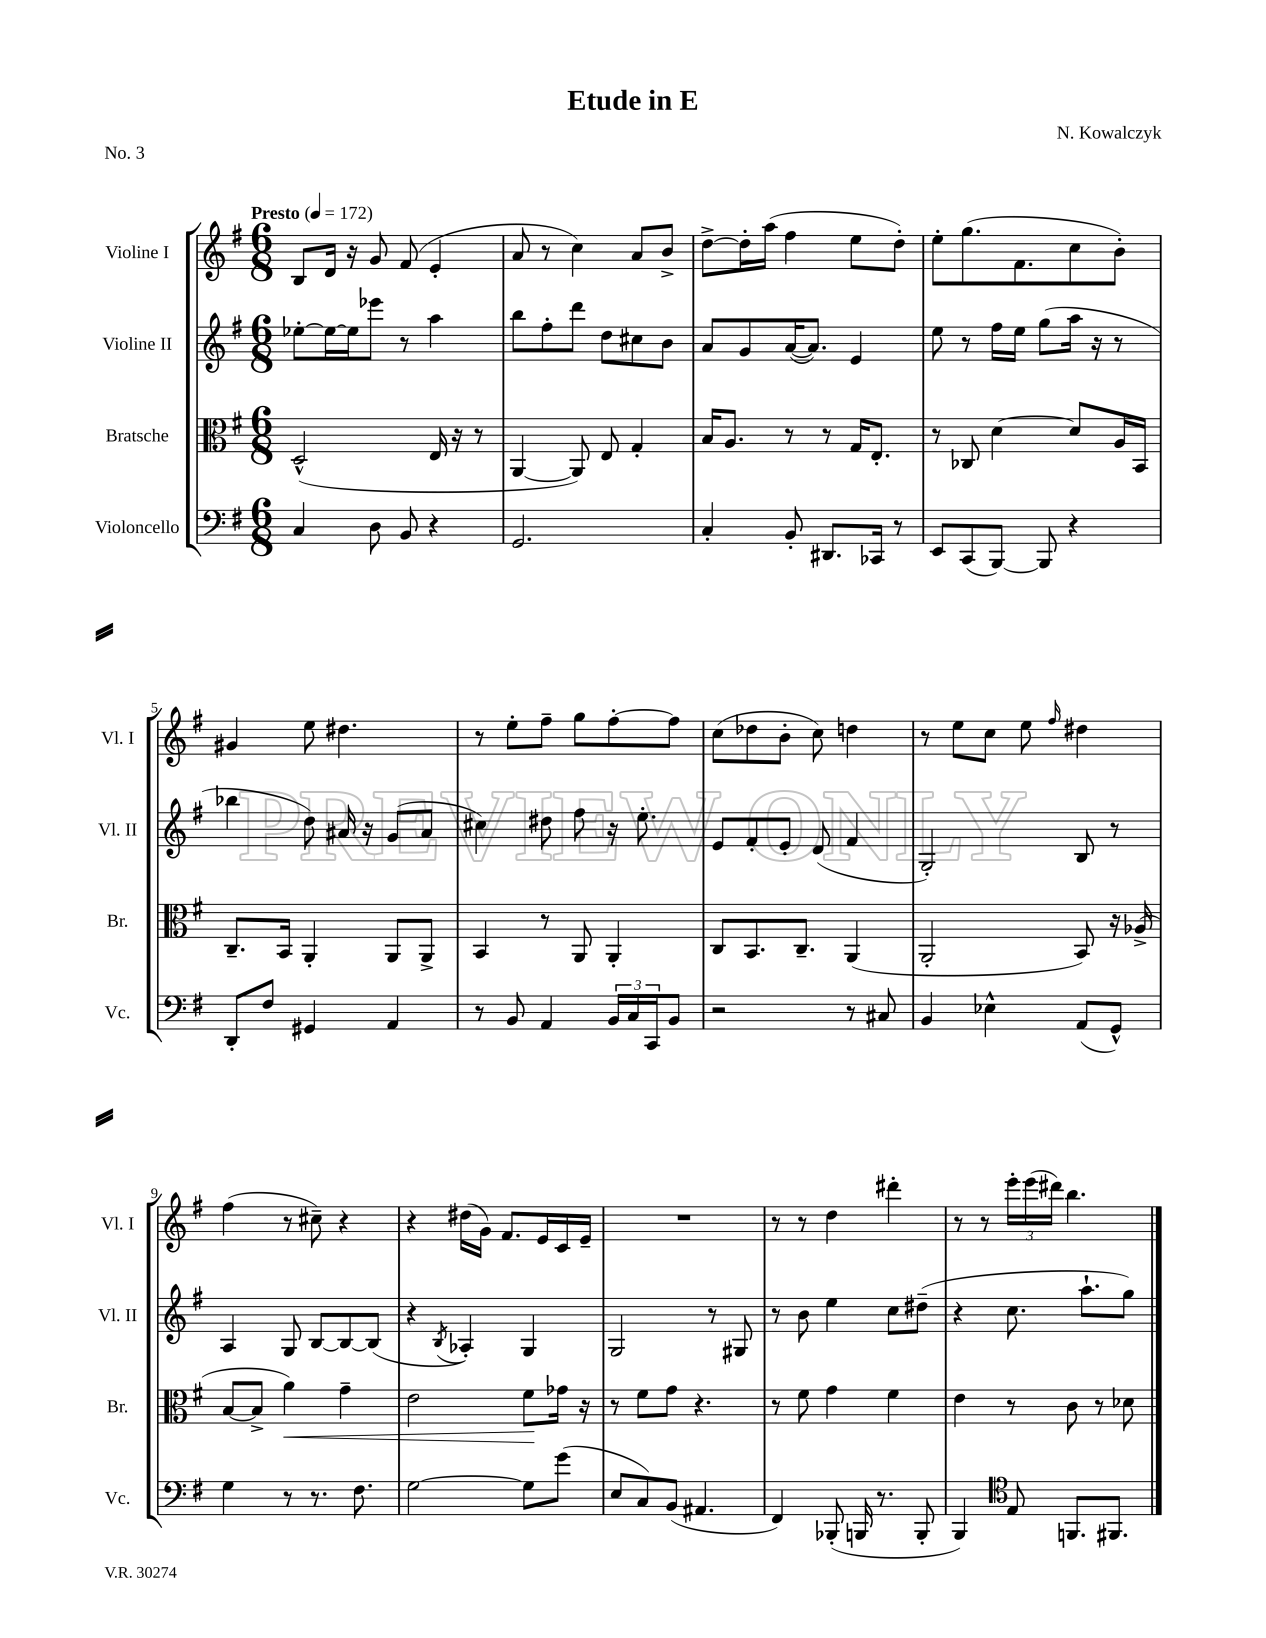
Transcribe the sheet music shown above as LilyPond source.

\header { title = "Etude in E" composer = "N. Kowalczyk" piece = "No. 3" }
<<
\new StaffGroup <<
\new Staff = "s0" \with { instrumentName = "Violine I" shortInstrumentName = "Vl. I" } {
    \clef treble \key g \major \numericTimeSignature \time 6/8 \tempo "Presto" 4 = 172
    b8 d'16 r16 g'8 fis'8( e'4-. |
    a'8 r8 c''4) a'8 b'8-> |
    d''8~-> d''16-. a''16( fis''4 e''8 d''8-.) |
    e''8-. g''8.( fis'8. c''8 b'8-.) |
    gis'4 e''8 dis''4. |
    r8 e''8-. fis''8-- g''8 fis''8~-. fis''8 |
    c''8( des''8 b'8-. c''8) d''4 |
    r8 e''8 c''8 e''8 \grace { fis''16 } dis''4 |
    fis''4( r8 cis''8--) r4 |
    r4 dis''16( g'16) fis'8. e'16 c'16 e'16-- |
    R2. |
    r8 r8 d''4 dis'''4-. |
    r8 r8 \tuplet 3/2 { e'''16-. e'''16( dis'''16) } b''4. \bar "|." |
}
\new Staff = "s1" \with { instrumentName = "Violine II" shortInstrumentName = "Vl. II" } {
    \clef treble \key g \major \numericTimeSignature \time 6/8
    ees''8~-. ees''16~ ees''16 ees'''8 r8 a''4 |
    b''8 fis''8-. d'''8 d''8 cis''8 b'8 |
    a'8 g'8 a'16~( a'8.) e'4 |
    e''8 r8 fis''16 e''16 g''8( a''16 r16 r8 |
    bes''4 d''8) ais'16 r16 g'8( ais'8 |
    cis''4) dis''8 fis''8 r16 e''8.-. |
    e'8 fis'8-. e'8-. d'8( fis'4 |
    g2-.) b8 r8 |
    a4 g8 b8~ b8~ b8( |
    r4 \acciaccatura { b8 } aes4-.) g4 |
    g2 r8 gis8 |
    r8 b'8 e''4 c''8 dis''8--( |
    r4 c''8. a''8.-! g''8) \bar "|." |
}
\new Staff = "s2" \with { instrumentName = "Bratsche" shortInstrumentName = "Br." } {
    \clef alto \key g \major \numericTimeSignature \time 6/8
    d2-^( e16 r16 r8 |
    a,4~ a,8) e8 g4-. |
    b16 a8. r8 r8 g16 e8.-. |
    r8 ces8 d'4~ d'8 a16 b,16 |
    c8.-- b,16 a,4-. a,8 a,8-> |
    b,4 r8 a,8 a,4-. |
    c8 b,8. c8.-- a,4( |
    a,2-. b,8) r16 aes16->( |
    b8~ b8-> a'4\<) g'4-- |
    e'2 fis'8\! ges'16 r16 |
    r8 fis'8 g'8 r4. |
    r8 fis'8 g'4 fis'4 |
    e'4 r8 c'8 r8 des'8 \bar "|." |
}
\new Staff = "s3" \with { instrumentName = "Violoncello" shortInstrumentName = "Vc." } {
    \clef bass \key g \major \numericTimeSignature \time 6/8
    c4 d8 b,8 r4 |
    g,2. |
    c4-. b,8-. dis,8. ces,16 r8 |
    e,8 c,8( b,,8~) b,,8 r4 |
    d,8-. fis8 gis,4 a,4 |
    r8 b,8 a,4 \tuplet 3/2 { b,16 c16 c,16 } b,8 |
    r2 r8 cis8 |
    b,4 ees4-^ a,8( g,8-^) |
    g4 r8 r8. fis8. |
    g2~ g8 g'8( |
    e8 c8) b,8( ais,4. |
    fis,4) bes,,8-.( b,,16 r8. b,,8-. |
    b,,4) \clef tenor e8 f,8. fis,8. \bar "|." |
}
>>
>>
